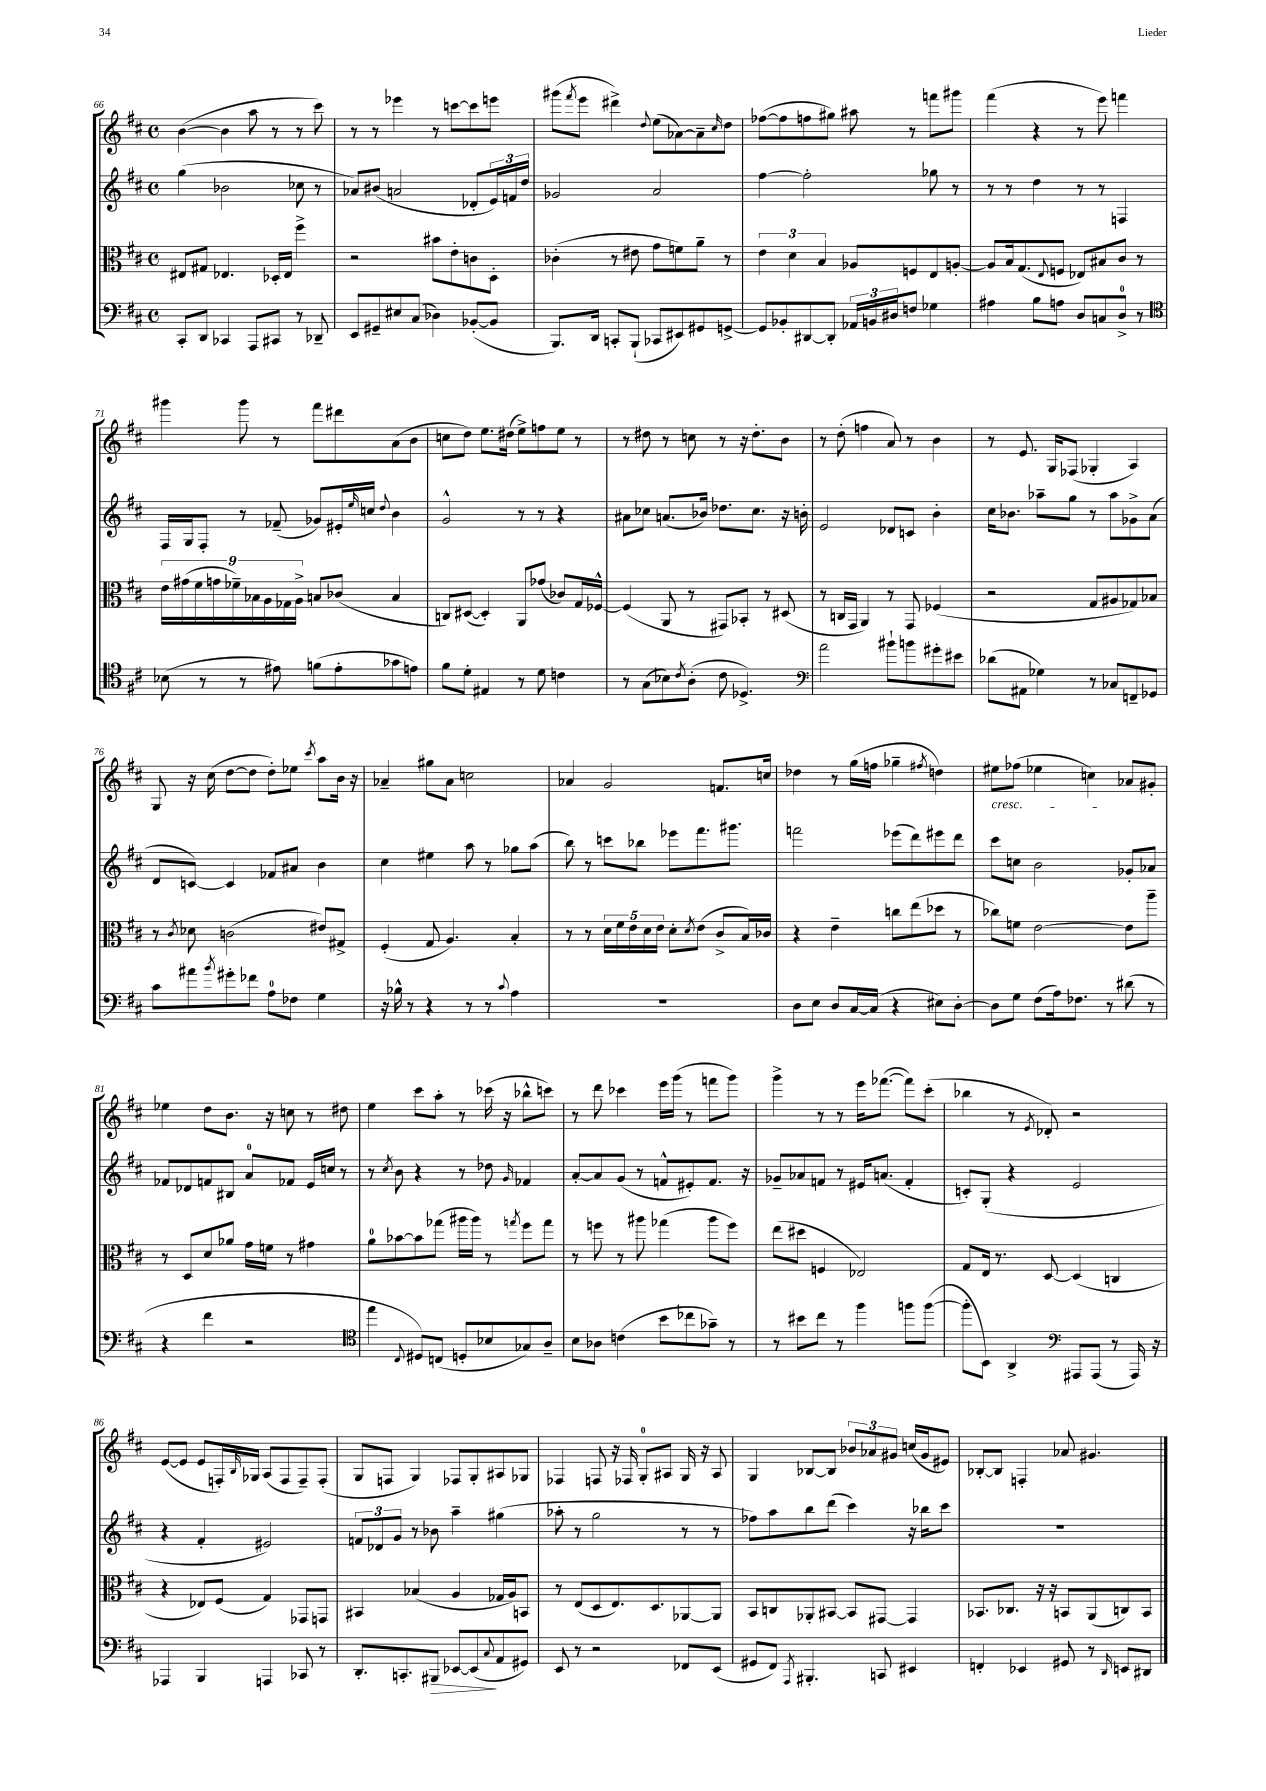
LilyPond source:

<<
\new StaffGroup <<
\new Staff = "s0" {
    \clef treble \key d \major \defaultTimeSignature \time 4/4
    b'4~( b'4 a''8 r8 r8 cis'''8) |
    r8 r8 ees'''4 r8 c'''8~ c'''8 e'''8 |
    gis'''8( \acciaccatura { fis'''8 } e'''8 dis'''4->) \appoggiatura { d''8 } e''8( aes'8~) aes'8-- \grace { cis''16 } d''8 |
    fes''8~( fes''8 f''8 gis''8) ais''8 r8 f'''8 gis'''8 |
    fis'''4( r4 r8 e'''8) f'''4 |
    gis'''4 gis'''8 r8 fis'''8 dis'''8 a'8( b'8 |
    c''8 d''8) e''8. dis''16( e''8->) f''8 e''8 r8 |
    r8 dis''8 r8 c''8 r8 r16 dis''8.-. b'8 |
    r8 d''8-.( f''4 a'8) r8 b'4 |
    r8 e'8. g16 fes8( ges4-. a4) |
    g8 r16 cis''16( d''8~ d''8 d''8-.) ees''8 \acciaccatura { cis'''8 } a''8 b'16 r16 |
    aes'4-- gis''8 aes'8 c''2 |
    aes'4 g'2 f'8. c''16 |
    des''4 r8 g''16( f''16 ges''4-- \acciaccatura { fis''8 } d''4) |
    eis''8\cresc fes''8( ees''4 c''4\!) aes'8 gis'8-. |
    ees''4 d''8 b'8. r16 c''8 r8 dis''8 |
    e''4 cis'''8 a''8-. r8 ces'''16( r16 bes''8-^ c'''8) |
    r8 d'''8 ces'''4 e'''16 g'''16( r8 f'''8 g'''8) |
    g'''4-> r8 r8 e'''16 fes'''8.~( fes'''8) cis'''8-.( |
    bes''4 r8 \acciaccatura { e'8 } des'8-.) r2 |
    e'8~( e'8 e'8 f16-.) \grace { b16 } ges16 a8( f8 f8--) f8-.( |
    g8 f8 g4) fes8 g8-. ais8 ges8 |
    fes4 f8 r16 fes16 g8-0-. ais8 g16 r16 ais8 |
    g4 bes8~ bes8 \tuplet 3/2 { bes'8 aes'8 gis'8 } c''16( gis'16 eis'8) |
    bes8~-. bes8 f4-. aes'8 gis'4. \bar "|." |
}
\new Staff = "s1" {
    \clef treble \key d \major \defaultTimeSignature \time 4/4
    g''4( bes'2 ces''8 r8 |
    aes'8) bis'8( a'2 des'8-. \tuplet 3/2 { e'16) f'16 d''16 } |
    ges'2 a'2 |
    fis''4~ fis''2-. ges''8 r8 |
    r8 r8 d''4 r8 r8 f4 |
    fis16 g16 fis8-. r8 fes'8--( ges'8) eis'16-. \grace { e''16 } c''16 \appoggiatura { d''8 } b'4 |
    g'2-^ r8 r8 r4 |
    ais'8 ces''8 a'8.( bes'16) des''8. ces''8. r16 b'16-. |
    e'2 des'8 c'8 b'4-. |
    cis''16 bes'8. aes''8-- g''8 r8 aes''8 ges'8-> a'8( |
    d'8 c'8~) c'4 fes'8 ais'8 b'4 |
    cis''4 eis''4 a''8 r8 ges''8 a''8( |
    b''8) r8 c'''8 bes''8 ees'''8 fis'''8. gis'''8. |
    f'''2 ees'''8( d'''8) eis'''8 d'''8 |
    cis'''8 c''8 b'2 ges'8-. aes'8 |
    fes'8 des'8 f'8 bis8 a'8-0 fes'8 e'16 c''16 r8 |
    r8 \acciaccatura { cis''8 } b'8 r4 r8 des''8 \grace { g'16 } fes'4 |
    a'8~-. a'8 g'8( r8 f'8-^ eis'8-.) f'8. r16 |
    ges'8-- aes'8 f'8 r8 eis'16 a'8.( f'4-. |
    c'8-.) g8-.( r4 e'2 |
    r4 fis'4-. eis'2) |
    \tuplet 3/2 { f'8 des'8 g'8 } r8 bes'8 a''4-- gis''4( |
    aes''8-. r8 g''2 r8 r8 |
    fes''8) a''8 b''8 d'''8( cis'''4) r16 bes''16 cis'''8 |
    R1 \bar "|." |
}
\new Staff = "s2" {
    \clef alto \key d \major \defaultTimeSignature \time 4/4
    eis8 gis8 ees4. des16-. ees16 fis''4-> |
    r2 bis'8 e'8-. c'8 d8-. |
    ces'4-.( r8 eis'8 g'8 f'8) a'8-- r8 |
    \tuplet 3/2 { e'4 d'4 b4 } aes8 f8 e8 a8~-. |
    a8 b16 g8.( \appoggiatura { e8 } f8 ees8) bis8 cis'8 r8 |
    \tuplet 9/8 { e'16 gis'16( fis'16 g'16 fes'16--) bes16 a16 ges16 a16-> } b8 ces'8( b4 |
    c8) dis8~( dis4-.) a,8 ges'8( ces'8) g16 fes16~-^ |
    fes4( a,8 r8 gis,8) bes,8-. r8 dis8( |
    r8 c16 g,16 a,4) r8 g,8 fes4( |
    r2 g8 ais8 ges8) bes8 |
    r8 \acciaccatura { cis'8 } des'8 c'2( eis'8) gis8-> |
    fis4-.( g8 a4.) b4-. |
    r8 r8 \tuplet 5/4 { d'16 fis'16 e'16 d'16 e'16 } d'8-. \acciaccatura { d'8 } e'8( cis'8-> b16) ces'16 |
    r4 e'4-- c''8 e''8( des''8 r8 |
    ces''8) f'8 e'2~ e'8 a''8-- |
    r8 d8 d'8 aes'8 g'16 f'16 r8 gis'4 |
    a'8-0 bes'8~ bes'8 ges''8( ais''16 ais''16) r8 \acciaccatura { g''8 } fis''8 g''8 |
    r8 f''8 r8 ais''8 ges''4( ais''8 f''8) |
    e''8( dis''8 f4 ees2) |
    g8 e16 r8. d8~ d4( c4 |
    r4 ees8) fis8( g4) ges,8 g,8 |
    bis,4 bes4( a4 ges16 a16) b,8 |
    r8 e8( d8 e8.) d8. aes,8~ aes,8 |
    b,8 c8 aes,8-. bis,8~ bis,8 gis,8~ gis,4 |
    bes,8. ces8. r16 r16 b,8 a,8( c8) b,8 \bar "|." |
}
\new Staff = "s3" {
    \clef bass \key d \major \defaultTimeSignature \time 4/4
    cis,8-. d,8 ces,4 a,,8 cis,8 r8 des,8-- |
    e,8 gis,8-- eis8 cis8( des4) bes,8~-.( bes,8 |
    b,,8.) d,16 c,8-. b,,8-!( ces,8 eis,8) gis,8 g,8~-> |
    g,8 bes,8-. dis,8~ dis,8-. \tuplet 3/2 { aes,16 b,16 dis16 } f8 ges4 |
    ais4 b8 a8 d8 c8 d8-0-> r8 |
    \clef tenor bes8( r8 r8 eis'8) f'8( eis'8-. ges'8 e'8) |
    fis'8 d'8-. eis4 r8 d'8 c'4 |
    r8 g8( bes8) \acciaccatura { cis'8 } a8-.( cis'8 des4.->) |
    \clef bass a'2 bis'8-! b'8 gis'8-. eis'8 |
    des'8( ais,8 ges4) r8 ces8 f,8-- ges,8 |
    cis'8 ais'8 \acciaccatura { b'8 } gis'8-. fes'8 a8-0 fes8 g4 |
    r16 bes16-^ r8 r4 r8 r8 \appoggiatura { cis'8 } a4 |
    R1 |
    d8 e8 d8 cis16~ cis16( r4 eis8) d8~-. |
    d8 g8 fis8( a16) fes8. r8 dis'8( r8 |
    r4 fis'4 r2 |
    \clef tenor e''4 \appoggiatura { cis8 } dis8) c8( d8-. bes8 ges8) a8-- |
    b8 aes8 c'4( b'8 ces''8 ges'8--) r8 |
    r8 bis'8 cis''8 r8 fis''4 f''8 f''8~( |
    f''8-. b,8) a,4-> \clef bass ais,,8 ais,,8( r8 ais,,16) r16 |
    aes,,4 b,,4 a,,4 ces,8 r8 |
    d,8.-. c,8.-. bis,,8\> ees,8~ ees,8\!( \appoggiatura { cis8 } a,8 gis,8) |
    e,8 r8 r2 fes,8 e,8( |
    gis,8 fis,8) \acciaccatura { a,,8 } bis,,4.-. c,8 eis,4 |
    f,4-. ees,4 gis,8 r8 \grace { d,16 } e,8 dis,8 \bar "|." |
}
>>
>>
\layout { \context { \Score currentBarNumber = #66 } }
